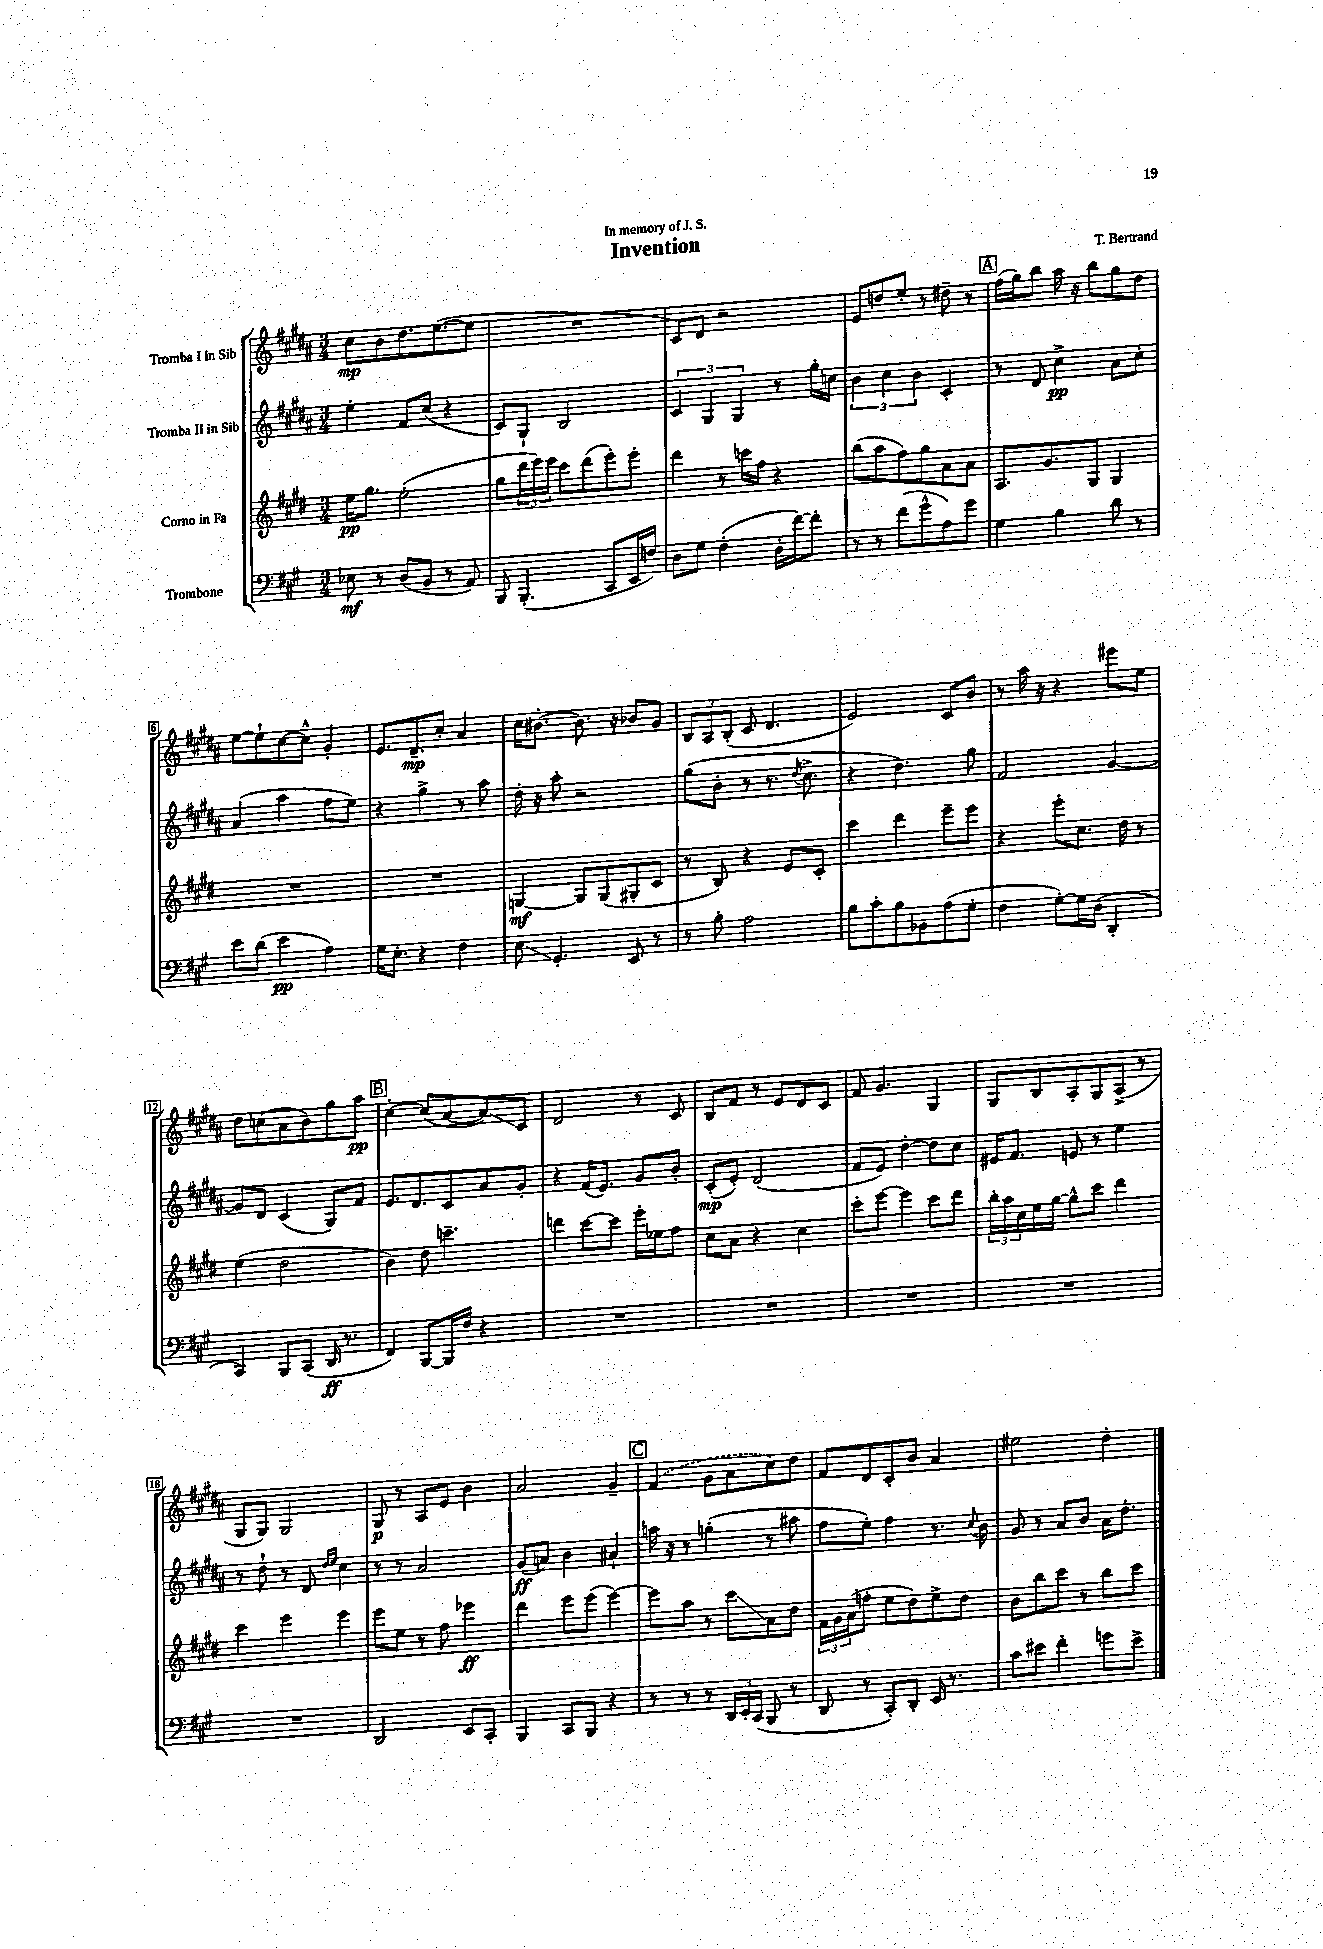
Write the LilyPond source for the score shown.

\header { title = "Invention" composer = "T. Bertrand" dedication = "In memory of J. S." }
<<
\new StaffGroup <<
\new Staff = "s0" \with { instrumentName = "Tromba I in Sib" } {
    \clef treble \key b \major \numericTimeSignature \time 3/4
    cis''8\mp b'8 dis''8. e''8.~( e''8 |
    R2. |
    cis'8) dis'8 r2 |
    e'8 d''8 e''8-. r8 dis''8-- r8 |
    \mark \markup { \box "A" } fis''16( gis''16) b''8 ais''16 r16 b''8 gis''8 dis''8 |
    e''8~ e''8-! cis''8~ cis''8-^ gis'4-. |
    e'8. dis'8.--\mp cis''8-. ais'4 |
    cis''16 bis'8.~-. bis'8. r16 bes'8 gis'8 |
    \tuplet 3/2 { b8 ais8 b8-.( } cis'8 dis'4. |
    e'2) cis'8 b'8 |
    r8 ais''16 r16 r4 eis'''8 e''8 |
    dis''8 c''8( ais'8 b'8) gis''8 ais''8\pp |
    \mark \markup { \box "B" } cis''4~-. cis''8( ais'8~ ais'8\glissando) cis'8 |
    dis'2 r8 cis'8 |
    b8 fis'8 r8 e'8 dis'8 cis'8 |
    fis'8 gis'4. gis4 |
    gis8 b8 ais8-. gis8 ais8->( r8 |
    gis8 gis8) gis2 |
    gis8\p r8 ais8 e'8 b'4 |
    ais'2 gis'4-- |
    \mark \markup { \box "C" } \once \slurDashed fis'4( gis'8 ais'8 cis''8) dis''8 |
    fis'8 dis'8 cis'8-. b'8 ais'4 |
    eis''2 dis''4-. \bar "|." |
}
\new Staff = "s1" \with { instrumentName = "Tromba II in Sib" } {
    \clef treble \key b \major \numericTimeSignature \time 3/4
    e''4-. fis'8 cis''8( r4 |
    cis'8) gis8-! b2 |
    \tuplet 3/2 { cis'4 gis4 gis4 } r8 gis''16-. c''16 |
    \tuplet 3/2 { b'4 cis''4 b'4 } cis'4-. |
    \mark \markup { \box "A" } r8 dis'8 cis''4->\pp ais'8 cis''8-. |
    ais'4( ais''4 fis''8 e''8) |
    r4 gis''4-> r8 ais''8 |
    dis''16-. r16 ais''8-. r2 |
    gis''8( b'8-. r8 r8. \acciaccatura { dis''8 } cis''8.-> |
    r4 dis''4.) gis''8 |
    fis'2 gis'4~ |
    gis'8 dis'8 cis'4( gis8) fis'8 |
    \mark \markup { \box "B" } e'8. dis'8. cis'8 ais'8 gis'8-. |
    r4 fis'16( e'8.) gis'8 b'8-. |
    cis'8-.\mp( e'8-.) dis'2( |
    fis'8 e'8) dis''4~-. dis''8 cis''8 |
    eis'16 fis'8. e'8 r8 e''4 |
    r8 dis''8-! r8 dis'8 \grace { dis''16 e''16 } cis''4 |
    r8 r8 ais'2 |
    gis'8\ff( a'8) b'4 ais'4-! |
    \mark \markup { \box "C" } a''16 r16 r8 g''4-.( r8 ais''8 |
    fis''8 e''8-.) fis''4 r8. \appoggiatura { cis''8 } b'16 |
    gis'8 r8 ais'8 b'8 ais'16 dis''8.-. \bar "|." |
}
\new Staff = "s2" \with { instrumentName = "Corno in Fa" } {
    \clef treble \key e \major \numericTimeSignature \time 3/4
    e''16\pp gis''8. e''2-.( |
    gis''8 \tuplet 3/2 { dis'''16 e'''16) e'''16 } cis'''8 dis'''8( e'''8-.) e'''8-. |
    dis'''4 r8 c'''16 fis''16 r4 |
    b''8( a''8 fis''8) gis''8 a'8 a'8 |
    \mark \markup { \box "A" } a8. gis'8. gis8 gis4 |
    R2. |
    R2. |
    g4~\mf g8 g8( gis8-. cis'8 |
    r8 b8) r4 e'8 cis'8-. |
    cis'''4 dis'''4 e'''8-- e'''8 |
    r4 e'''8-. cis''8. dis''16 r8 |
    e''4( dis''2 |
    \mark \markup { \box "B" } b'4) dis''8 c'''4.-- |
    d'''4 cis'''8~ cis'''8 e'''16-. ees''16 fis''8 |
    cis''8 a'8 r4 cis''4 |
    cis'''8-. e'''8~ e'''4 cis'''8 dis'''8 |
    \tuplet 3/2 { b''16-. a''16 cis''16 } e''16 gis''16~ gis''8-^ cis'''8 dis'''4 |
    cis'''4 e'''4 e'''4 |
    e'''8 e''8 r8 fis''8 ees'''4\ff |
    dis'''4 e'''8 e'''8( e'''4~) |
    \mark \markup { \box "C" } e'''8 a''8 r8 cis'''8\glissando a'8 dis''8 |
    \tuplet 3/2 { fis'16 gis'16 a'16( } f''8-. e''8 dis''8) e''8-> dis''8 |
    b'8 b''8 cis'''8 r8 b''8 cis'''8 \bar "|." |
}
\new Staff = "s3" \with { instrumentName = "Trombone" } {
    \clef bass \key a \major \numericTimeSignature \time 3/4
    ees8\mf r8 d8( b,8 r8 a,8) |
    b,,8 b,,4.-.( cis,8 e,16 f16) |
    d8 gis8 fis4-.( d16-. fis'16~) fis'8-. |
    r8 r8 fis'8( gis'8-^ a8) gis'8 |
    \mark \markup { \box "A" } gis4 b4 d'8 r8 |
    e'8 d'8( e'4\pp a4) |
    gis16 e8.-. r4 fis4 |
    e8\glissando gis,4.-. e,8 r8 |
    r8 b8-. a2 |
    b8 cis'8-. b8 bes,8 a8( gis8-. |
    fis4 gis8~-.) gis16 d16( d,4-. |
    cis,4) b,,8 cis,8( d,16\ff r8. |
    \mark \markup { \box "B" } fis,4) b,,8~ b,,16 fis16 r4 |
    R2. |
    R2. |
    R2. |
    R2. |
    R2. |
    d,2 e,8 cis,8-. |
    b,,4 cis,8 b,,8 r4 |
    \mark \markup { \box "C" } r8 r8 r8 \tuplet 3/2 { d,16 e,16-. cis,16( } b,,8 r8 |
    d,8 r8 cis,8-.) d,8-. e,16 r8. |
    cis'8 eis'8 fis'4-. g'8 eis'8-> \bar "|." |
}
>>
>>
\layout { \context { \Score \override BarNumber.stencil = #(make-stencil-boxer 0.1 0.3 ly:text-interface::print) } }
